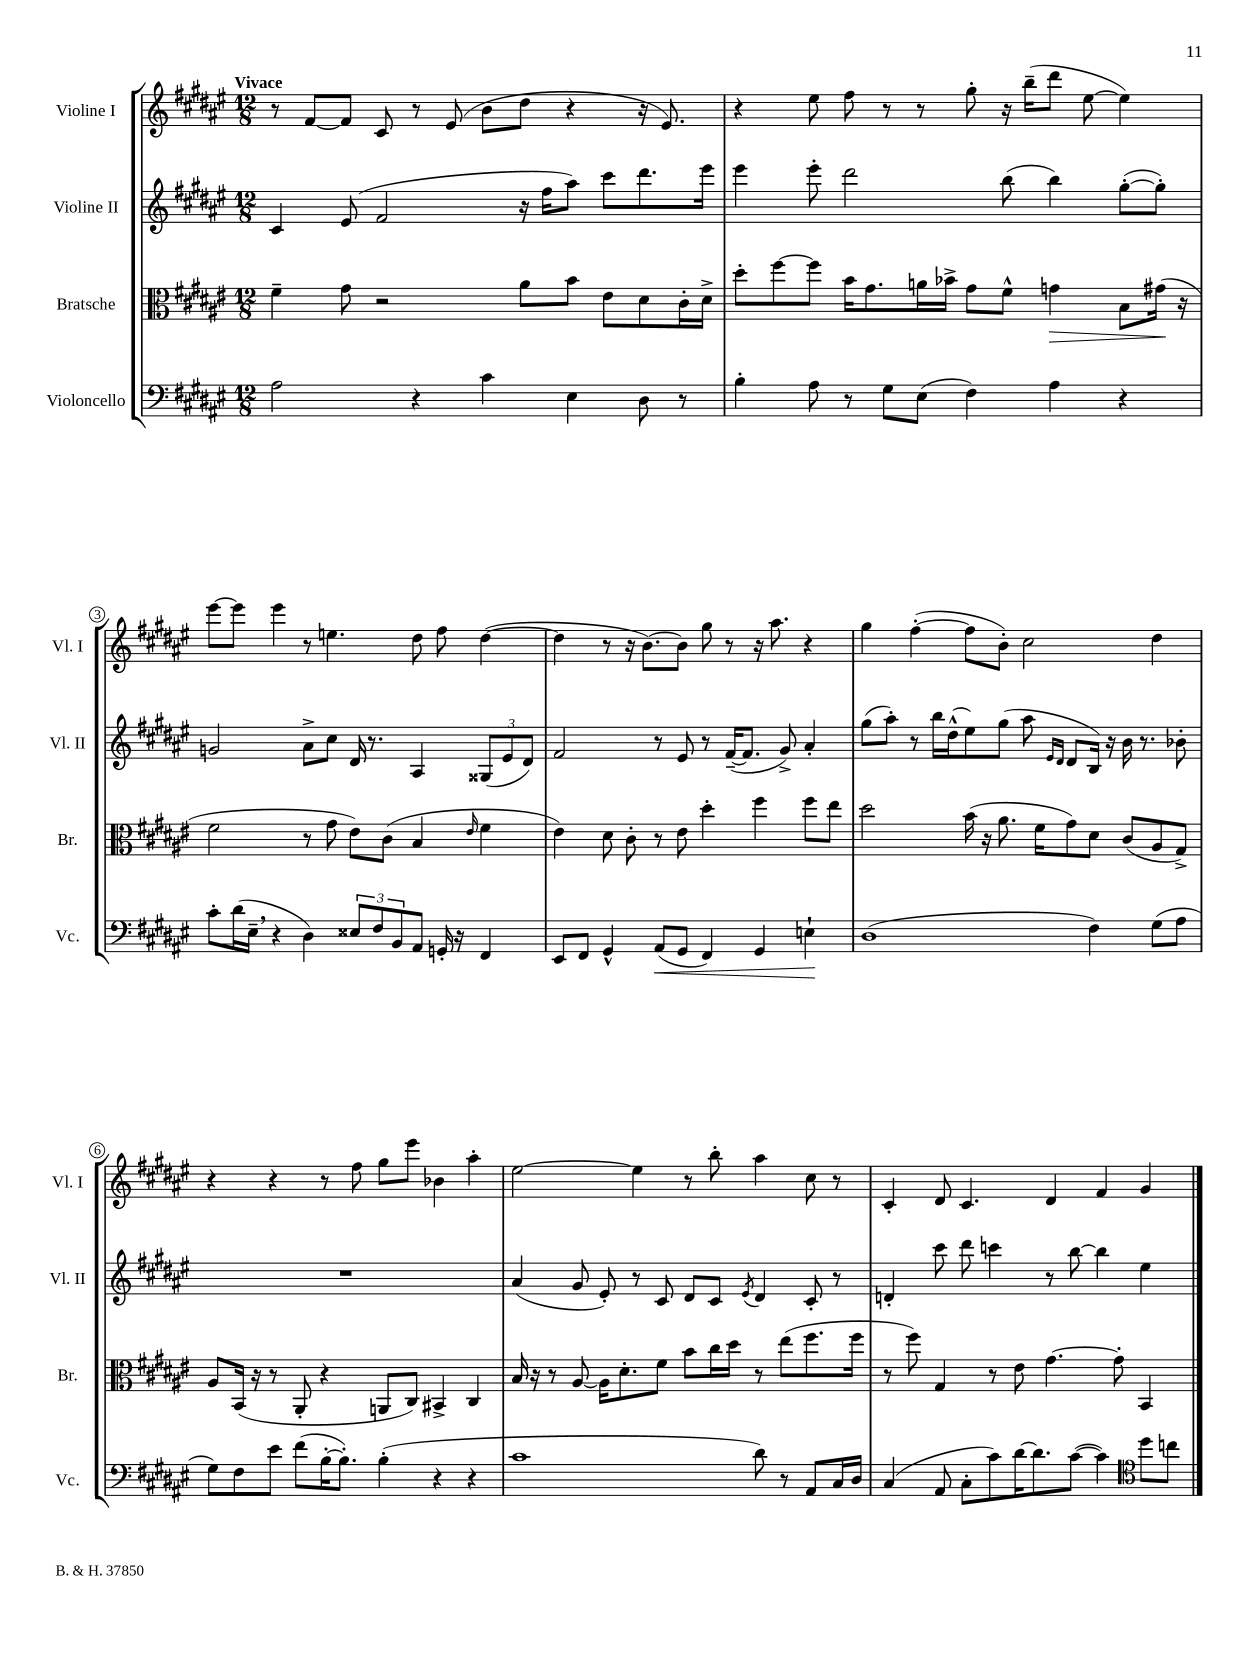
<<
\new StaffGroup <<
\new Staff = "s0" \with { instrumentName = "Violine I" shortInstrumentName = "Vl. I" } {
    \clef treble \key fis \major \numericTimeSignature \time 12/8 \tempo "Vivace"
    r8 fis'8~ fis'8 cis'8 r8 eis'8( b'8 dis''8 r4 r16 eis'8.) |
    r4 eis''8 fis''8 r8 r8 gis''8-. r16 b''16--( dis'''8 eis''8~ eis''4) |
    eis'''8~ eis'''8 eis'''4 r8 e''4. dis''8 fis''8 dis''4~( |
    dis''4 r8 r16 b'8.~) b'8 gis''8 r8 r16 ais''8. r4 |
    gis''4 fis''4~-.( fis''8 b'8-.) cis''2 dis''4 |
    r4 r4 r8 fis''8 gis''8 eis'''8 bes'4 ais''4-. |
    eis''2~ eis''4 r8 b''8-. ais''4 cis''8 r8 |
    cis'4-. dis'8 cis'4. dis'4 fis'4 gis'4 \bar "|." |
}
\new Staff = "s1" \with { instrumentName = "Violine II" shortInstrumentName = "Vl. II" } {
    \clef treble \key fis \major \numericTimeSignature \time 12/8
    cis'4 eis'8( fis'2 r16 fis''16 ais''8) cis'''8 dis'''8. eis'''16 |
    eis'''4 eis'''8-. dis'''2 b''8( b''4) gis''8~-.( gis''8-.) |
    g'2 ais'8-> cis''8 dis'16 r8. ais4 \tuplet 3/2 { gisis8( eis'8 dis'8) } |
    fis'2 r8 eis'8 r8 fis'16~--( fis'8. gis'8->) ais'4-. |
    gis''8( ais''8-.) r8 b''16 dis''16-^( eis''8) gis''8( ais''8 \grace { eis'16 dis'16 } dis'8 b16) r16 b'16 r8. bes'8-. |
    R1. |
    ais'4( gis'8 eis'8-.) r8 cis'8 dis'8 cis'8 \acciaccatura { eis'8 } dis'4 cis'8-. r8 |
    d'4-. cis'''8 dis'''8 c'''4 r8 b''8~ b''4 eis''4 \bar "|." |
}
\new Staff = "s2" \with { instrumentName = "Bratsche" shortInstrumentName = "Br." } {
    \clef alto \key fis \major \numericTimeSignature \time 12/8
    fis'4-- gis'8 r2 ais'8 b'8 eis'8 dis'8 cis'16-. dis'16-> |
    dis''8-. fis''8~ fis''8 b'16 gis'8. a'16 bes'16-> gis'8 fis'8-^ g'4\> b8 gis'16\!( r16 |
    fis'2 r8 gis'8 eis'8) cis'8( b4 \grace { eis'16 } fis'4 |
    eis'4) dis'8 cis'8-. r8 eis'8 dis''4-. fis''4 fis''8 eis''8 |
    dis''2 b'16( r16 ais'8. fis'16 gis'8) dis'8 cis'8( ais8 gis8->) |
    ais8 b,16( r16 r8 ais,8-. r4 a,8 cis8) bis,4-> cis4 |
    b16 r16 r8 ais8~ ais16 dis'8.-. fis'8 b'8 cis''16 dis''16 r8 eis''8( fis''8. fis''16 |
    r8 fis''8) gis4 r8 eis'8 gis'4.~ gis'8-. b,4 \bar "|." |
}
\new Staff = "s3" \with { instrumentName = "Violoncello" shortInstrumentName = "Vc." } {
    \clef bass \key fis \major \numericTimeSignature \time 12/8
    ais2 r4 cis'4 eis4 dis8 r8 |
    b4-. ais8 r8 gis8 eis8( fis4) ais4 r4 |
    cis'8-. dis'16( eis16-- \breathe r4 dis4) \tuplet 3/2 { eisis8 fis8 b,8 } ais,8 g,16-. r16 fis,4 |
    eis,8 fis,8 gis,4-^ ais,8\<( gis,8 fis,4) gis,4 e4-!\! |
    dis1( fis4) gis8( ais8 |
    gis8) fis8 eis'8 fis'8( b16~-. b8.-.) b4-.( r4 r4 |
    cis'1 dis'8) r8 ais,8 cis16 dis16 |
    cis4( ais,8 cis8-. cis'8) dis'16~ dis'8. cis'8~( cis'4) \clef tenor dis''8 c''8 \bar "|." |
}
>>
>>
\layout { \context { \Score \override BarNumber.stencil = #(make-stencil-circler 0.1 0.3 ly:text-interface::print) } }
